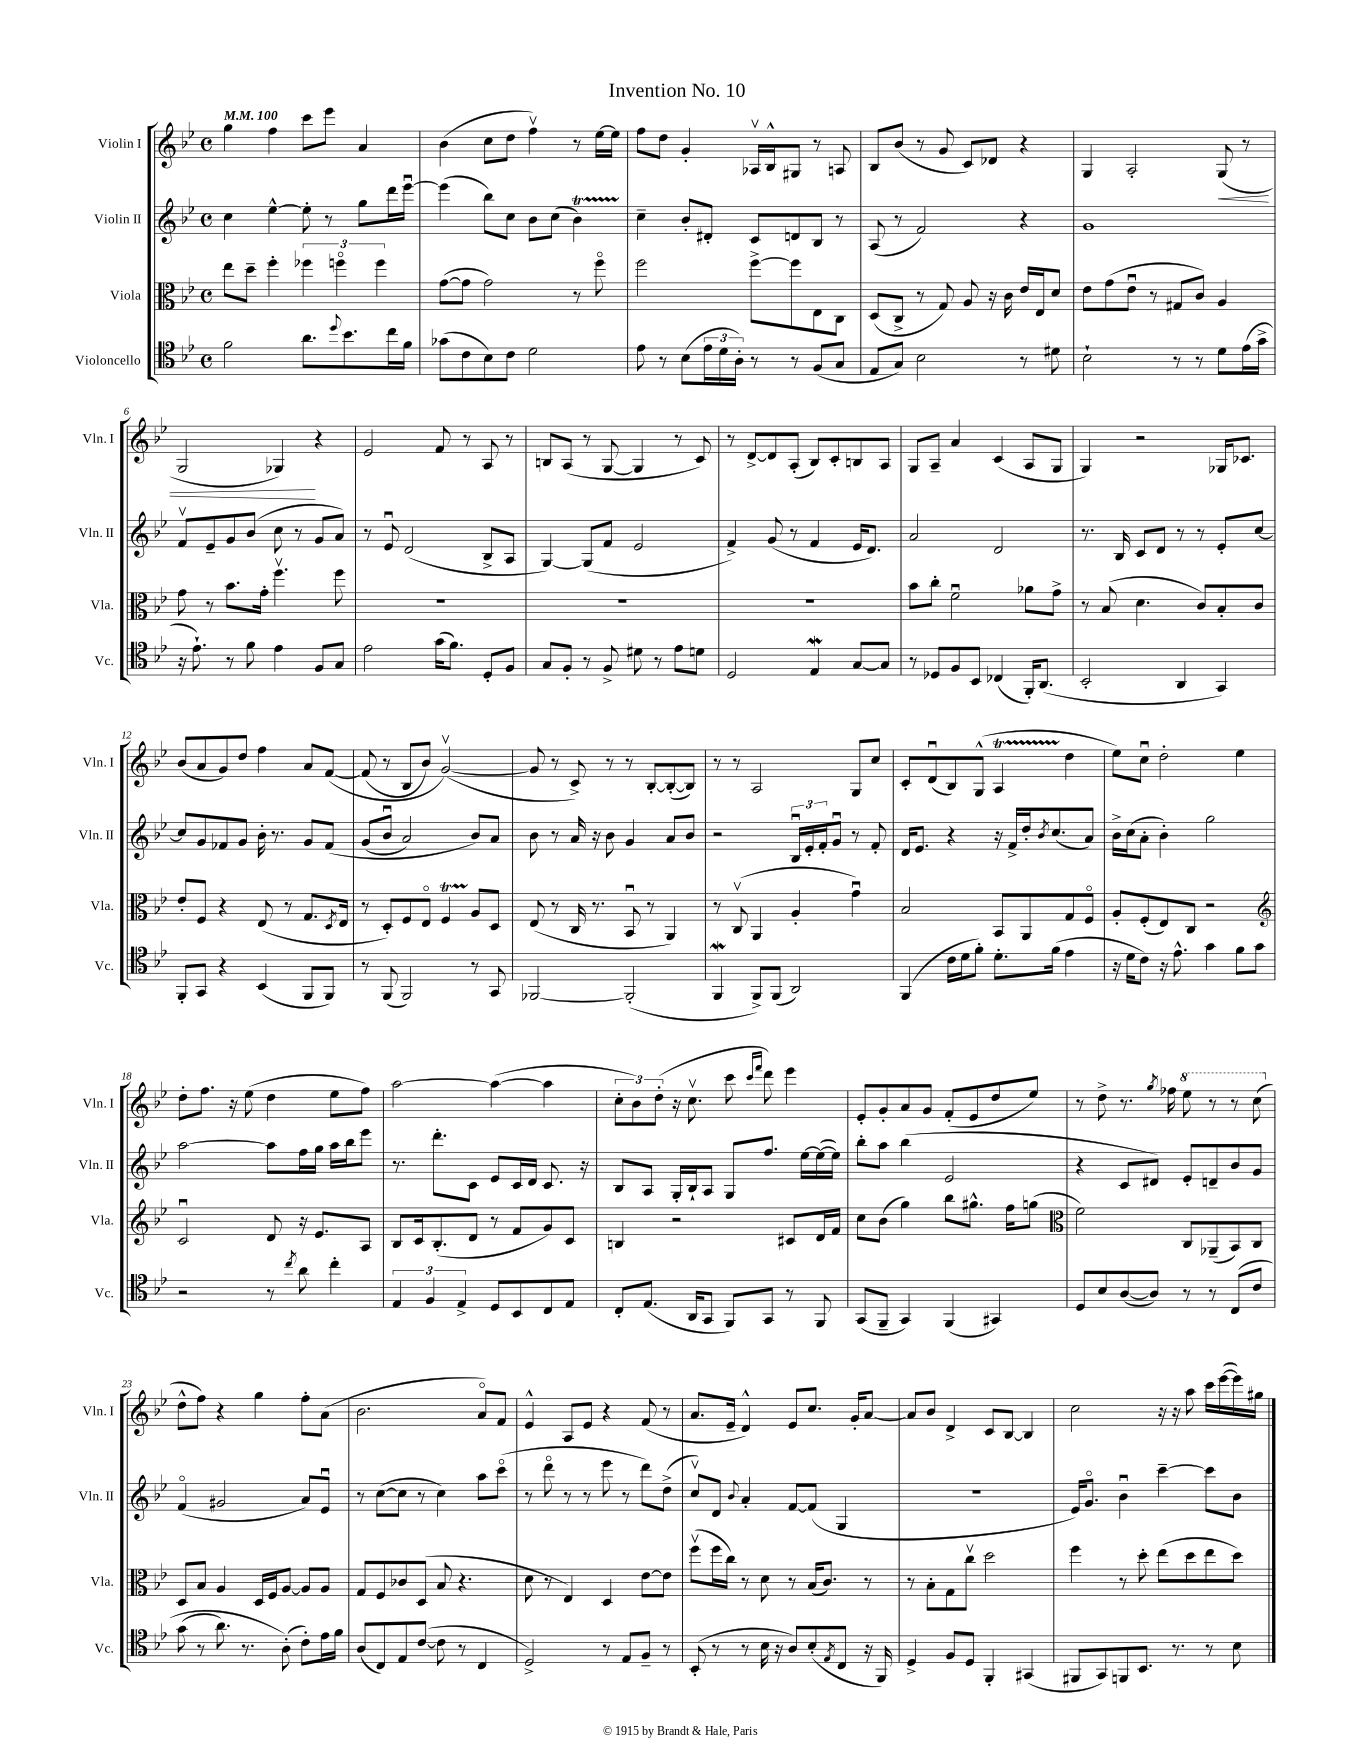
\header { title = "Invention No. 10" }
<<
\new StaffGroup <<
\new Staff = "s0" \with { instrumentName = "Violin I" shortInstrumentName = "Vln. I" } {
    \clef treble \key bes \major \defaultTimeSignature \time 4/4 \tempo 4 = 100
    g''4 f''4 c'''8 ees'''8 a'4 |
    bes'4( c''8 d''8 f''4\upbow) r8 ees''16~ ees''16 |
    f''8 d''8 g'4-. aes16\upbow bes16-^ gis8 r8 a8 |
    bes8 bes'8( r8 g'8 c'8) des'8 r4 |
    g4 a2-. g8\<( r8 |
    g2 ges4\!) r4 |
    ees'2 f'8 r8 a8 r8 |
    b8 a8( r8 g8~ g4 r8 c'8) |
    r8 d'8~-> d'8 a8-.( bes8) c'8-. b8 a8 |
    g8 a8-- a'4 c'4( a8 g8 |
    g4) r2 ges16 ces'8. |
    bes'8( a'8 g'8) d''8 f''4 a'8 f'8~\( |
    f'8( r8 bes8 bes'8) g'2~\upbow(\) |
    g'8 r8 c'8->) r8 r8 bes8~-. bes8~-.( bes8) |
    r8 r8 a2 g8 c''8 |
    c'8-. d'8\downbow( bes8) g8-^( a4\startTrillSpan d''4\stopTrillSpan |
    ees''8) c''8\downbow d''2-. ees''4 |
    d''8-. f''8. r16 ees''8( d''4 ees''8 f''8) |
    a''2~ a''4~( a''4 |
    \tuplet 3/2 { c''8-. bes'8) d''8-.( } r16 c''8.\upbow c'''8 \grace { c'''16 f'''16 } d'''8) ees'''4 |
    ees'8-. g'8-. a'8 g'8 f'8-.( ees'8 d''8 ees''8) |
    r8 d''8-> r8. \acciaccatura { g''8 } fes''16 \ottava #1 ees'''8 r8 r8 c'''8( \ottava #0 |
    d''8-^ f''8) r4 g''4 f''8-. a'8( |
    bes'2. a'8\flageolet) f'8 |
    ees'4-^ a8 ees'8 r4 f'8( r8 |
    a'8. ees'16-- d'4-^) ees'8 c''8. g'16-. a'8~ |
    a'8 bes'8 d'4-> c'8 bes8~ bes4 |
    c''2 r16 r16 a''8 c'''16 ees'''16~( ees'''16) gis''16 \bar "|." |
}
\new Staff = "s1" \with { instrumentName = "Violin II" shortInstrumentName = "Vln. II" } {
    \clef treble \key bes \major \defaultTimeSignature \time 4/4
    c''4 ees''4~-^ ees''8-. r8 g''8 d'''16 ees'''16~\downbow |
    ees'''4( bes''8) c''8 bes'8 c''8( bes'4\startTrillSpan) |
    c''4--\stopTrillSpan bes'8-. dis'8-. c'8 d'8 bes8 r8 |
    a8( r8 f'2) r4 |
    g'1 |
    f'8\upbow ees'8-- g'8 bes'8( c''8 r8 g'8 a'8) |
    r8 ees'8\downbow d'2( bes8-> a8 |
    g4~) g8( f'8 ees'2 |
    f'4->) g'8( r8 f'4 ees'16 d'8.) |
    a'2 d'2 |
    r8. bes16 c'8 d'8 r8 r8 ees'8-. c''8~ |
    c''8 g'8 fes'8 g'8 bes'16-. r8. g'8 fes'8\( |
    g'8( bes'8\downbow a'2) bes'8\) a'8 |
    bes'8 r8 a'16 r16 bes'8 g'4 a'8 bes'8 |
    r2 \tuplet 3/2 { bes16\downbow ees'16-. f'16-. } g'8\downbow r8 f'8-. |
    d'16 ees'8. r4 r16 f'16-> d''16-. \acciaccatura { bes'8 } c''8.( a'8) |
    bes'16-> c''16( a'8-. bes'4-.) g''2 |
    a''2~ a''8 f''16 g''16 a''16 bes''16 ees'''8 |
    r8. d'''8.-. c'8 ees'8 c'16 d'16 c'8. r16 |
    bes8 a8 g16-. bes16-! a8 g8 f''8. ees''16~ ees''16~( ees''16) |
    bes''8-. a''8 bes''4( ees'2 |
    r4 c'8 dis'8) ees'8-. d'8-- bes'8 g'8 |
    f'4\flageolet( gis'2 a'8) ees'8\downbow |
    r8 c''8~( c''8 r8 c''4) a''8 c'''8\flageolet( |
    r8 d'''8\flageolet r8 r8 ees'''8 r8 d'''8) d''8->( |
    c''8\upbow) d'8 \appoggiatura { bes'8 } a'4-. f'8~ f'8( g4 |
    r1 |
    ees'16) g'8.\flageolet bes'4\downbow c'''4~-- c'''8 bes'8 \bar "|." |
}
\new Staff = "s2" \with { instrumentName = "Viola" shortInstrumentName = "Vla." } {
    \clef alto \key bes \major \defaultTimeSignature \time 4/4
    ees''8 d''8-- f''4-. \tuplet 3/2 { fes''4 f''4\flageolet f''4 } |
    g'8~( g'8 g'2) r8 f''8\flageolet |
    f''2 f''8~-> f''8 ees8 c8 |
    d8( c8-> r8 g8) a8 r16 c'16 ees'16 ees16 d'8 |
    ees'8 g'8( ees'8\downbow r8 gis8 c'8) a4 |
    g'8 r8 bes'8. g'16-. f''4.\upbow f''8 |
    R1 |
    R1 |
    R1 |
    bes'8 c''8-. f'2\downbow aes'8 g'8-> |
    r8 bes8( d'4. c'8) bes8-. c'8 |
    ees'8-. f8 r4 ees8( r8 g8. \acciaccatura { d8 } ees16 |
    r8 d8-.) f8 ees8\flageolet f4\startTrillSpan a8\stopTrillSpan d8 |
    ees8( r8 c16 r8. bes,8\downbow r8 a,4) |
    r8 c8\upbow( a,4 a4-. g'4\downbow) |
    bes2 bes,8 a,8 g8 f8\flageolet |
    a8-. f8-.( ees8) c8 r2 |
    \clef treble c'2\downbow d'8 r16 ees'8. a8 |
    bes8 c'16 bes8.-.( d'8 r8 f'8 g'8) c'8 |
    b4 r2 cis'8 d'16 f'16 |
    c''8 bes'8( g''4) bes''8 gis''8.-^ f''16 g''8( |
    \clef alto f'2) c8 aes,8--( bes,8) c8 |
    d8 bes8 a4 d16 f16 a8~ a8 a8 |
    g8 f8 ces'8 d8( bes8 r4. |
    d'8 r8 ees4) d4 ees'8~ ees'8 |
    f''8\upbow( f''16 c''16) r8 d'8 r8 bes16( c'8.) r8 |
    r8 bes8-. g8 c''8\upbow d''2 |
    f''4 r8 d''8-. ees''8( d''8 ees''8 d''8) \bar "|." |
}
\new Staff = "s3" \with { instrumentName = "Violoncello" shortInstrumentName = "Vc." } {
    \clef tenor \key bes \major \defaultTimeSignature \time 4/4
    f'2 a'8. \appoggiatura { d''8 } bes'8. c''16 f'16 |
    ges'8( c'8 bes8) c'8 d'2 |
    ees'8 r8 bes8( \tuplet 3/2 { ees'16 d'16 a16-.) } r8 r8 f8( g8 |
    ees8 g8) bes2 r8 dis'8 |
    bes2-! r8 r8 d'8 ees'16( g'16-> |
    r16 ees'8.-!) r8 f'8 ees'4 f8 g8 |
    ees'2 g'16( f'8.) d8-. f8 |
    g8 f8-. r8 f8-> dis'8 r8 ees'8 d'8 |
    d2 ees4\mordent g8~ g8 |
    r8 des8 f8 bes,8 ces4( f,16-.) a,8.( |
    bes,2-. a,4 g,4) |
    f,8-. g,8 r4 bes,4( f,8 f,8) |
    r8 f,8( f,2) r8 g,8 |
    fes,2~ fes,2-.( |
    f,4\mordent f,8->) f,8( a,2) |
    f,4( c'16 d'16 f'8-.) d'8.-. f'16( ees'4 |
    r16 d'16 c'8) r16 ees'8.-^ g'4 f'8 g'8 |
    r2 r8 \acciaccatura { c''8 } a'8 c''4-. |
    \tuplet 3/2 { ees4 f4 ees4-> } d8 bes,8 c8 ees8 |
    c8-. ees8.( a,16 g,8 f,8) g,8 r8 f,8 |
    g,8( f,8-- g,4) f,4( gis,4) |
    d8 bes8 a8~( a8) r8 r8 c8\( c'8 |
    g'8( r8 a'8.) r8. a8-.(\) c'8-.) ees'16 f'16 |
    a8( c8) ees8 c'8~( c'8 r8 c4 |
    d2->) r8 ees8 f8-- r8 |
    bes,8-.( r8 r8 bes16 r16 a8) bes8-.( \acciaccatura { ees8 } c8 r16 f,16) |
    d4-> f8 d8 f,4-. gis,4( |
    fis,8 g,8) f,8 bes,8. r8. r8 bes8 \bar "|." |
}
>>
>>
